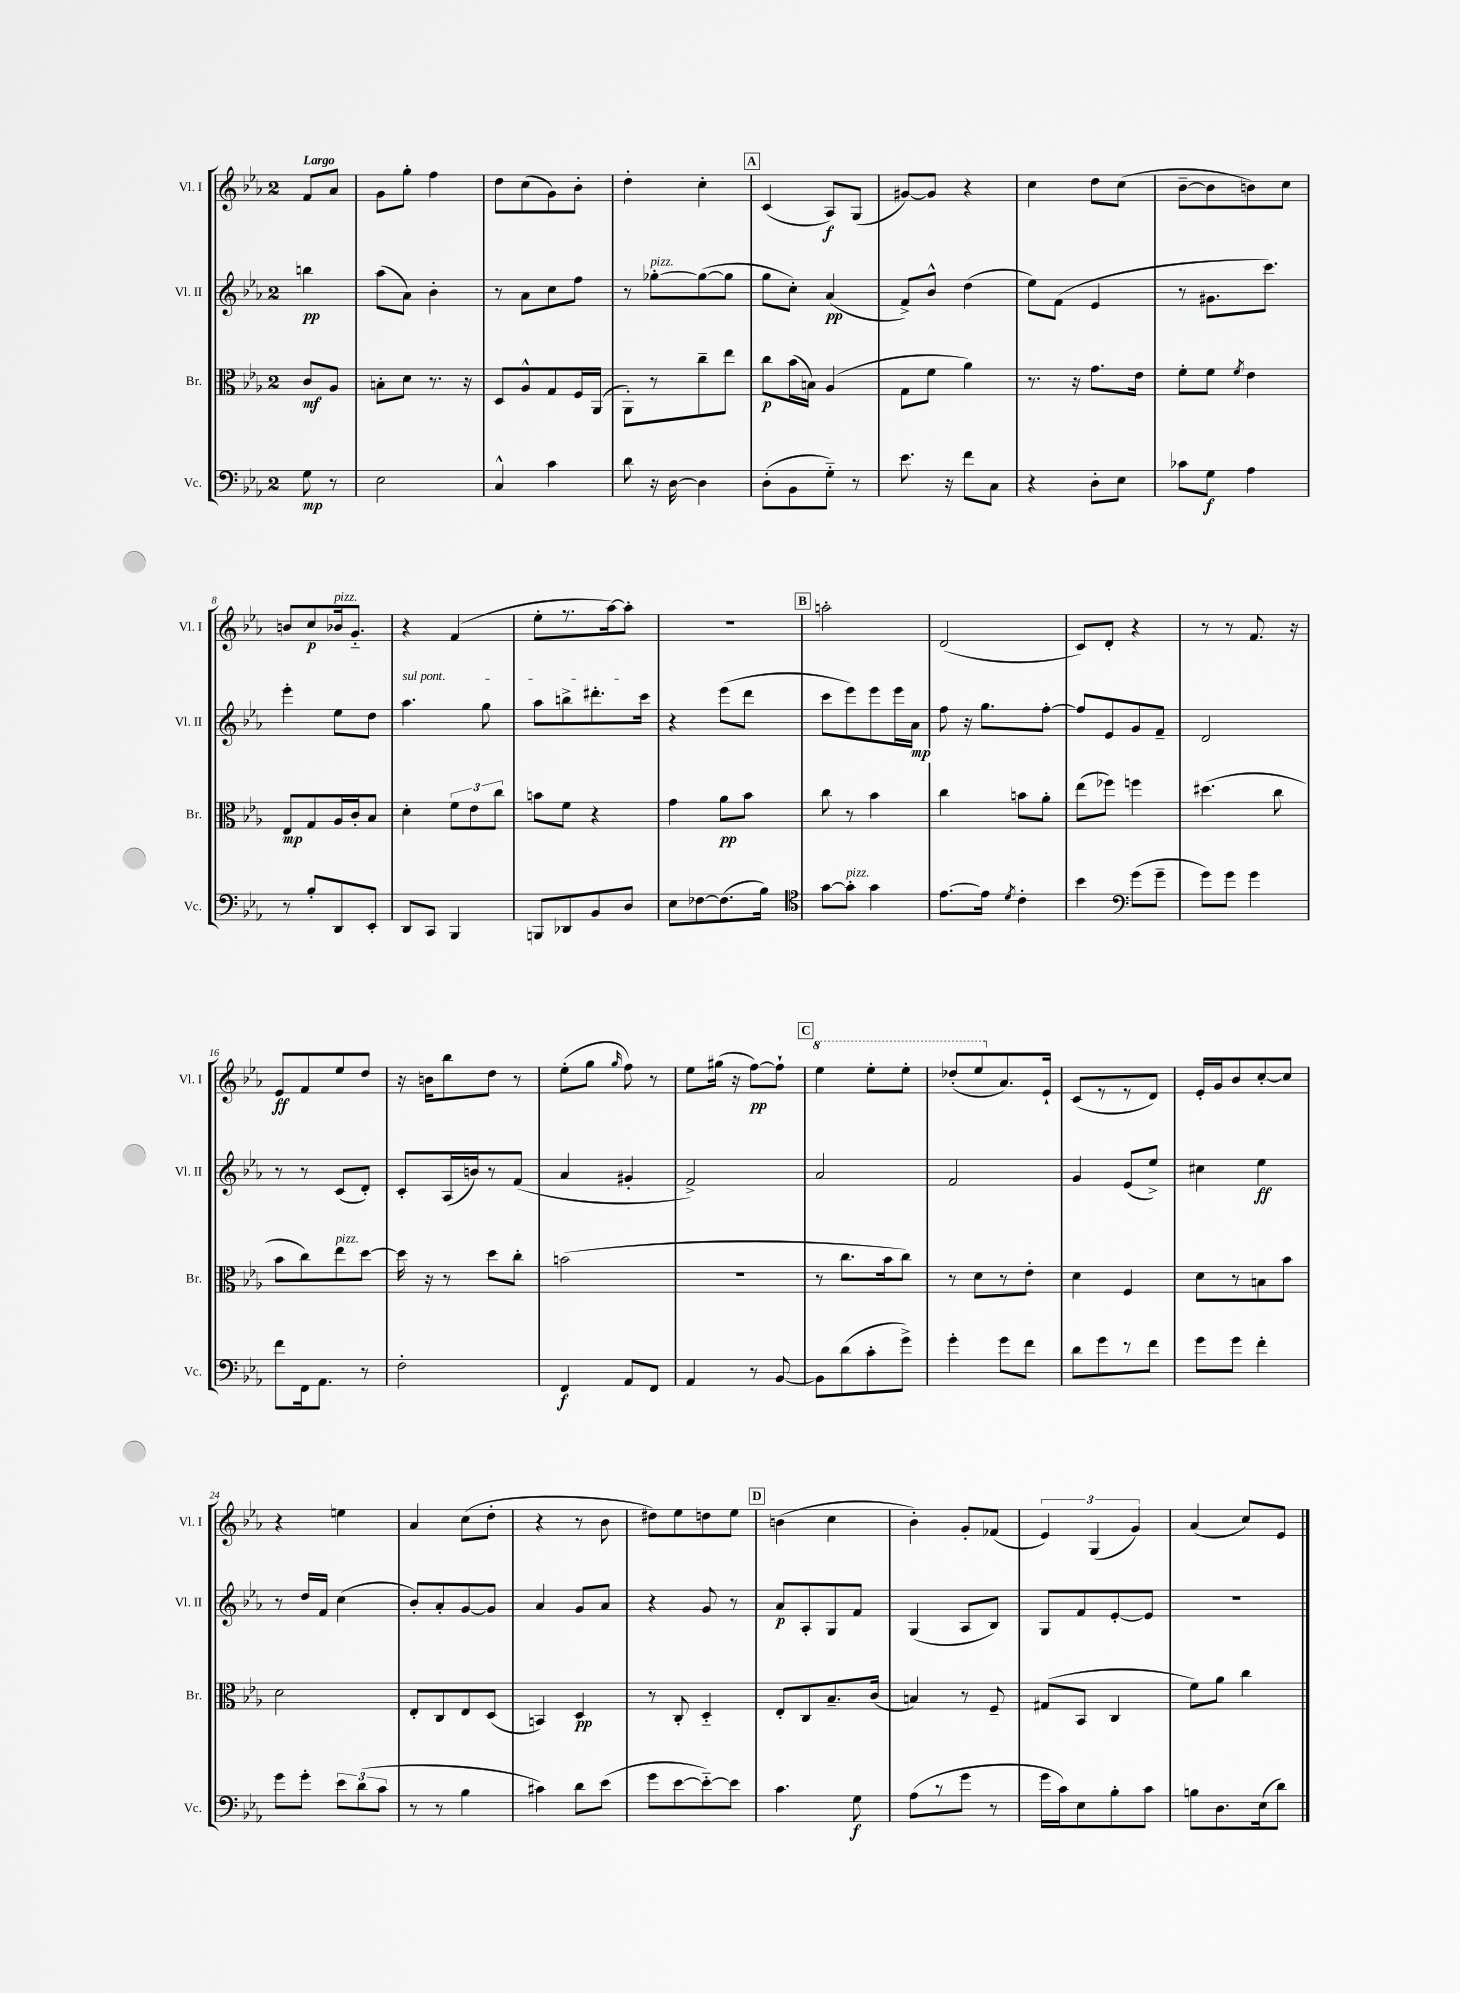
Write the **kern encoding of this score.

**kern	**dynam	**kern	**dynam	**kern	**dynam	**kern	**dynam
*part4	*part4	*part3	*part3	*part2	*part2	*part1	*part1
*staff4	*staff4	*staff3	*staff3	*staff2	*staff2	*staff1	*staff1
*I"Vc.	*	*I"Br.	*	*I"Vl. II	*	*I"Vl. I	*
*I'Vc.	*	*I'Br.	*	*I'Vl. II	*	*I'Vl. I	*
*clefF4	*	*clefC3	*	*clefG2	*	*clefG2	*
*k[b-e-a-]	*	*k[b-e-a-]	*	*k[b-e-a-]	*	*k[b-e-a-]	*
*M2/4	*	*M2/4	*	*M2/4	*	*M2/4	*
=	=	=	=	=	=	=	=
!	!	!	!	!	!	!LO:TX:a:B:t=Largo	!
8G\	mp	8c/L	mf	4bbn\	pp	8f/L	.
8r	.	8A-/J	.	.	.	8a-/J	.
=1	=1	=1	=1	=1	=1	=1	=1
2E-\	.	8Bn'\L	.	(8aa-\L	.	8g\L	.
.	.	8d\J	.	8a-\J)	.	8gg'\J	.
.	.	8.r	.	4b-'\	.	4ff\	.
.	.	16r	.	.	.	.	.
=2	=2	=2	=2	=2	=2	=2	=2
4C^^/	.	8D/L	.	8r	.	8dd\L	.
.	.	8A-^^/	.	8a-\L	.	(8cc\	.
4c\	.	8G/	.	8cc\	.	8g\)	.
.	.	16F/L	.	8ff\J	.	8b-'\J	.
.	.	(16AA-/JJ	.	.	.	.	.
=3	=3	=3	=3	=3	=3	=3	=3
8d\	.	8AA-'\L)	.	8r	.	4dd'\	.
!	!	!	!	!LO:TX:a:i:t=pizz.	!	!	!
16r	.	8r	.	[8gg-X'\L	.	.	.
[16D\	.	.	.	.	.	.	.
4D\]	.	8cc~\	.	(8gg-\_	.	4cc'\	.
.	.	8ee-\J	.	8gg-\J]	.	.	.
!!LO:REH:place=s1:t=A
=4	=4	=4	=4	=4	=4	=4	=4
(8D'\L	.	8cc\L	p	8gg\L	.	(4c/	.
8BB-\	.	(16b-\L	.	8cc'\J)	.	.	.
.	.	16Bn\JJ)	.	.	.	.	.
8G\J)	.	(4A-/	.	(4a-/	pp	8A-/L)	f
8r	.	.	.	.	.	(8G/J	.
=5	=5	=5	=5	=5	=5	=5	=5
8.e-\	.	8G\L	.	8f^/L)	.	[8g#X/L)	.
.	.	8f\J	.	8b-^^/J	.	8g#/J]	.
16r	.	.	.	.	.	.	.
8f\L	.	4a-\)	.	(4dd\	.	4r	.
8C\J	.	.	.	.	.	.	.
=6	=6	=6	=6	=6	=6	=6	=6
4r	.	8.r	.	8ee-\L)	.	4cc\	.
.	.	.	.	(8f\J	.	.	.
.	.	16r	.	.	.	.	.
8D'\L	.	8.g\L	.	4e-/	.	8dd\L	.
8E-\J	.	.	.	.	.	(8cc\J	.
.	.	16e-\Jk	.	.	.	.	.
=7	=7	=7	=7	=7	=7	=7	=7
8c-X\L	.	8f'\L	.	8r	.	[8b-~\L	.
8G\J	f	8f\J	.	8.g#X\L	.	8b-\]	.
.	.	8qf/	.	.	.	.	.
4A-\	.	4e-\	.	.	.	8bn\)	.
.	.	.	.	8.ccc\J)	.	.	.
.	.	.	.	.	.	8cc\J	.
!!LO:LB:g=z
=8	=8	=8	=8	=8	=8	=8	=8
8r	.	8E-/L	mp	4eee-'\	.	8bn/L	.
8B-'/L	.	8G/	.	.	.	8cc/	p
!	!	!	!	!	!	!LO:TX:a:i:t=pizz.	!
8DD/	.	16A-/L	.	8ee-\L	.	16b-X/k	.
.	.	16c'/J	.	.	.	8.g/J	.
8EE-'/J	.	8B-/J	.	8dd\J	.	.	.
=9	=9	=9	=9	=9	=9	=9	=9
!	!	!	!	!LO:TX:a:i:t=sul pont.	!	!	!
8DD/L	.	4d'\	.	4.aa-\	.	4r	.
8CC/J	.	.	.	.	.	.	.
4BBB-/	.	12f\L	.	.	.	(4f/	.
.	.	12e-\	.	.	.	.	.
.	.	.	.	8gg\	.	.	.
.	.	12cc\J	.	.	.	.	.
=10	=10	=10	=10	=10	=10	=10	=10
8BBBn/L	.	8bn\L	.	8aa-\L	.	8ee-'\L	.
8DD-X/	.	8f\J	.	8bbn^\	.	8.r	.
8BB-/	.	4r	.	8.ddd#X'\	.	.	.
.	.	.	.	.	.	[16aa-\k)	.
8D/J	.	.	.	.	.	8aa-'\J]	.
.	.	.	.	16ccc\Jk	.	.	.
=11	=11	=11	=11	=11	=11	=11	=11
8E-\L	.	4g\	.	4r	.	2r	.
[8F-X\	.	.	.	.	.	.	.
(8.F-\]	.	8a-\L	pp	(8eee-\L	.	.	.
.	.	8b-\J	.	8ddd\J	.	.	.
16B-\Jk)	.	.	.	.	.	.	.
!!LO:REH:place=s1:t=B
=12	=12	=12	=12	=12	=12	=12	=12
*clefC4	*	*	*	*	*	*	*
[8g\L	.	8cc\	.	8ccc\L	.	2aan'\	.
!LO:TX:a:i:t=pizz.	!	!	!	!	!	!	!
8g'\J]	.	8r	.	8eee-\)	.	.	.
4g\	.	4b-\	.	8eee-\	.	.	.
.	.	.	.	16eee-\L	.	.	.
.	.	.	.	16a-\JJ	mp	.	.
=13	=13	=13	=13	=13	=13	=13	=13
[8.e-\L	.	4cc\	.	8ff\	.	(2d/	.
.	.	.	.	16r	.	.	.
16e-\Jk]	.	.	.	8.gg\L	.	.	.
8qd/	.	.	.	.	.	.	.
4c'\	.	8bn\L	.	.	.	.	.
.	.	8a-'\J	.	[8ff'\J	.	.	.
=14	=14	=14	=14	=14	=14	=14	=14
4b-\	.	(8ee-\L	.	8ff/L]	.	8c/L)	.
.	.	8ff-X\J)	.	8e-/	.	8d'/J	.
*clefF4	*	*	*	*	*	*	*
(8g\L	.	4ffn\	.	8g/	.	4r	.
8g~\J	.	.	.	8f~/J	.	.	.
=15	=15	=15	=15	=15	=15	=15	=15
8g\L)	.	(4.dd#X\	.	2d/	.	8r	.
8g\J	.	.	.	.	.	8r	.
4g\	.	.	.	.	.	8.f/	.
.	.	8cc\	.	.	.	.	.
.	.	.	.	.	.	16r	.
!!LO:LB:g=z
=16	=16	=16	=16	=16	=16	=16	=16
8f\L	.	8b-\L	.	8r	.	8e-/L	ff
16FF\k	.	8cc\)	.	8r	.	8f/	.
8.AA-\J	.	.	.	.	.	.	.
!	!	!LO:TX:a:i:t=pizz.	!	!	!	!	!
.	.	8ee-\	.	(8c/L	.	8ee-/	.
8r	.	[8dd\J	.	8d'/J)	.	8dd/J	.
=17	=17	=17	=17	=17	=17	=17	=17
2F'\	.	16dd\]	.	8c'/L	.	16r	.
.	.	16r	.	.	.	16bn\KL	.
.	.	8r	.	(16A-/L	.	8bb-\	.
.	.	.	.	16bn/J)	.	.	.
.	.	8dd\L	.	8r	.	8dd\J	.
.	.	8cc'\J	.	(8f/J	.	8r	.
=18	=18	=18	=18	=18	=18	=18	=18
4FF/	f	(2bn\	.	4a-/	.	(8ee-'\L	.
.	.	.	.	.	.	8gg\J	.
.	.	.	.	.	.	16qqgg/	.
8AA-/L	.	.	.	4g#X'/	.	8ff\)	.
8FF/J	.	.	.	.	.	8r	.
=19	=19	=19	=19	=19	=19	=19	=19
4AA-/	.	2r	.	2f^/)	.	8ee-\L	.
.	.	.	.	.	.	(16gg#X\Jk	.
.	.	.	.	.	.	16r	.
8r	.	.	.	.	.	[8ff\L)	pp
[8BB-/	.	.	.	.	.	8ff`\J]	.
!!LO:REH:place=s1:t=C
=20	=20	=20	=20	=20	=20	=20	=20
*	*	*	*	*	*	*8va	*
8BB-\L]	.	8r	.	2a-/	.	4eee-\	.
(8d\	.	8.cc\L	.	.	.	.	.
8c'\	.	.	.	.	.	8eee-'\L	.
.	.	16b-\k	.	.	.	.	.
8g^\J)	.	8cc\J)	.	.	.	8eee-'\J	.
=21	=21	=21	=21	=21	=21	=21	=21
4g'\	.	8r	.	2f/	.	(8ddd-X'/L	.
.	.	8d\L	.	.	.	8eee-/	.
*	*	*	*	*	*	*X8va	*
8g\L	.	8r	.	.	.	8.a-/)	.
8f\J	.	8e-'\J	.	.	.	.	.
.	.	.	.	.	.	16e-`/Jk	.
=22	=22	=22	=22	=22	=22	=22	=22
8d\L	.	4d\	.	4g/	.	(8c/L	.
8g\	.	.	.	.	.	8r	.
8r	.	4F/	.	(8e-/L	.	8r	.
8f\J	.	.	.	8ee-^/J)	.	8d/J)	.
=23	=23	=23	=23	=23	=23	=23	=23
8g\L	.	8d\L	.	4cc#X\	.	16e-'/LL	.
.	.	.	.	.	.	16g/J	.
8g\J	.	8r	.	.	.	8b-/	.
4f'\	.	8Bn\	.	4ee-\	ff	[8cc'/	.
.	.	8b-\J	.	.	.	8cc/J]	.
!!LO:LB:g=z
=24	=24	=24	=24	=24	=24	=24	=24
8g\L	.	2d\	.	8r	.	4r	.
8g'\J	.	.	.	16dd/LL	.	.	.
.	.	.	.	16f/JJ	.	.	.
12e-\L	.	.	.	(4cc\	.	4een\	.
(12d\	.	.	.	.	.	.	.
12c\J	.	.	.	.	.	.	.
=25	=25	=25	=25	=25	=25	=25	=25
8r	.	8E-'/L	.	8b-'/L)	.	4a-/	.
8r	.	8C/	.	8a-'/	.	.	.
4B-\	.	8E-/	.	[8g/	.	(8cc\L	.
.	.	(8D/J	.	8g/J]	.	8dd'\J	.
=26	=26	=26	=26	=26	=26	=26	=26
4c#X\)	.	4BBn/)	.	4a-/	.	4r	.
8d\L	.	4D/	pp	8g/L	.	8r	.
(8e-\J	.	.	.	8a-/J	.	8b-\	.
=27	=27	=27	=27	=27	=27	=27	=27
8g\L	.	8r	.	4r	.	8dd#X\L)	.
[8e-\	.	8C'/	.	.	.	8ee-\	.
8e-\_)	.	4D/	.	8g/	.	8ddn\	.
8e-\J]	.	.	.	8r	.	8ee-\J	.
!!LO:REH:place=s1:t=D
=28	=28	=28	=28	=28	=28	=28	=28
4.c\	.	8E-'/L	.	8a-/L	p	(4bn\	.
.	.	8C/	.	8A-'/	.	.	.
.	.	8.B-~/	.	8G/	.	4cc\	.
8G\	f	.	.	8f/J	.	.	.
.	.	(16c/Jk	.	.	.	.	.
=29	=29	=29	=29	=29	=29	=29	=29
(8A-\L	.	4Bn/)	.	(4G/	.	4b-'\)	.
8r	.	.	.	.	.	.	.
8g\J	.	8r	.	8A-/L	.	8g'/L	.
8r	.	8F~/	.	8B-/J)	.	(8f-X/J	.
=30	=30	=30	=30	=30	=30	=30	=30
16g\LL	.	(8G#X/L	.	8G/L	.	6e-/)	.
16c\J)	.	.	.	.	.	.	.
8E-\	.	8BB-/J	.	8f/	.	.	.
.	.	.	.	.	.	(6G/	.
8B-'\	.	4C/	.	[8e-'/	.	.	.
.	.	.	.	.	.	6g/)	.
8c\J	.	.	.	8e-/J]	.	.	.
=31	=31	=31	=31	=31	=31	=31	=31
8Bn\L	.	8f\L)	.	2r	.	(4a-/	.
8.D\	.	8a-\J	.	.	.	.	.
.	.	4cc\	.	.	.	8cc/L)	.
(16E-\k	.	.	.	.	.	.	.
8d\J)	.	.	.	.	.	8e-/J	.
==	==	==	==	==	==	==	==
*-	*-	*-	*-	*-	*-	*-	*-
